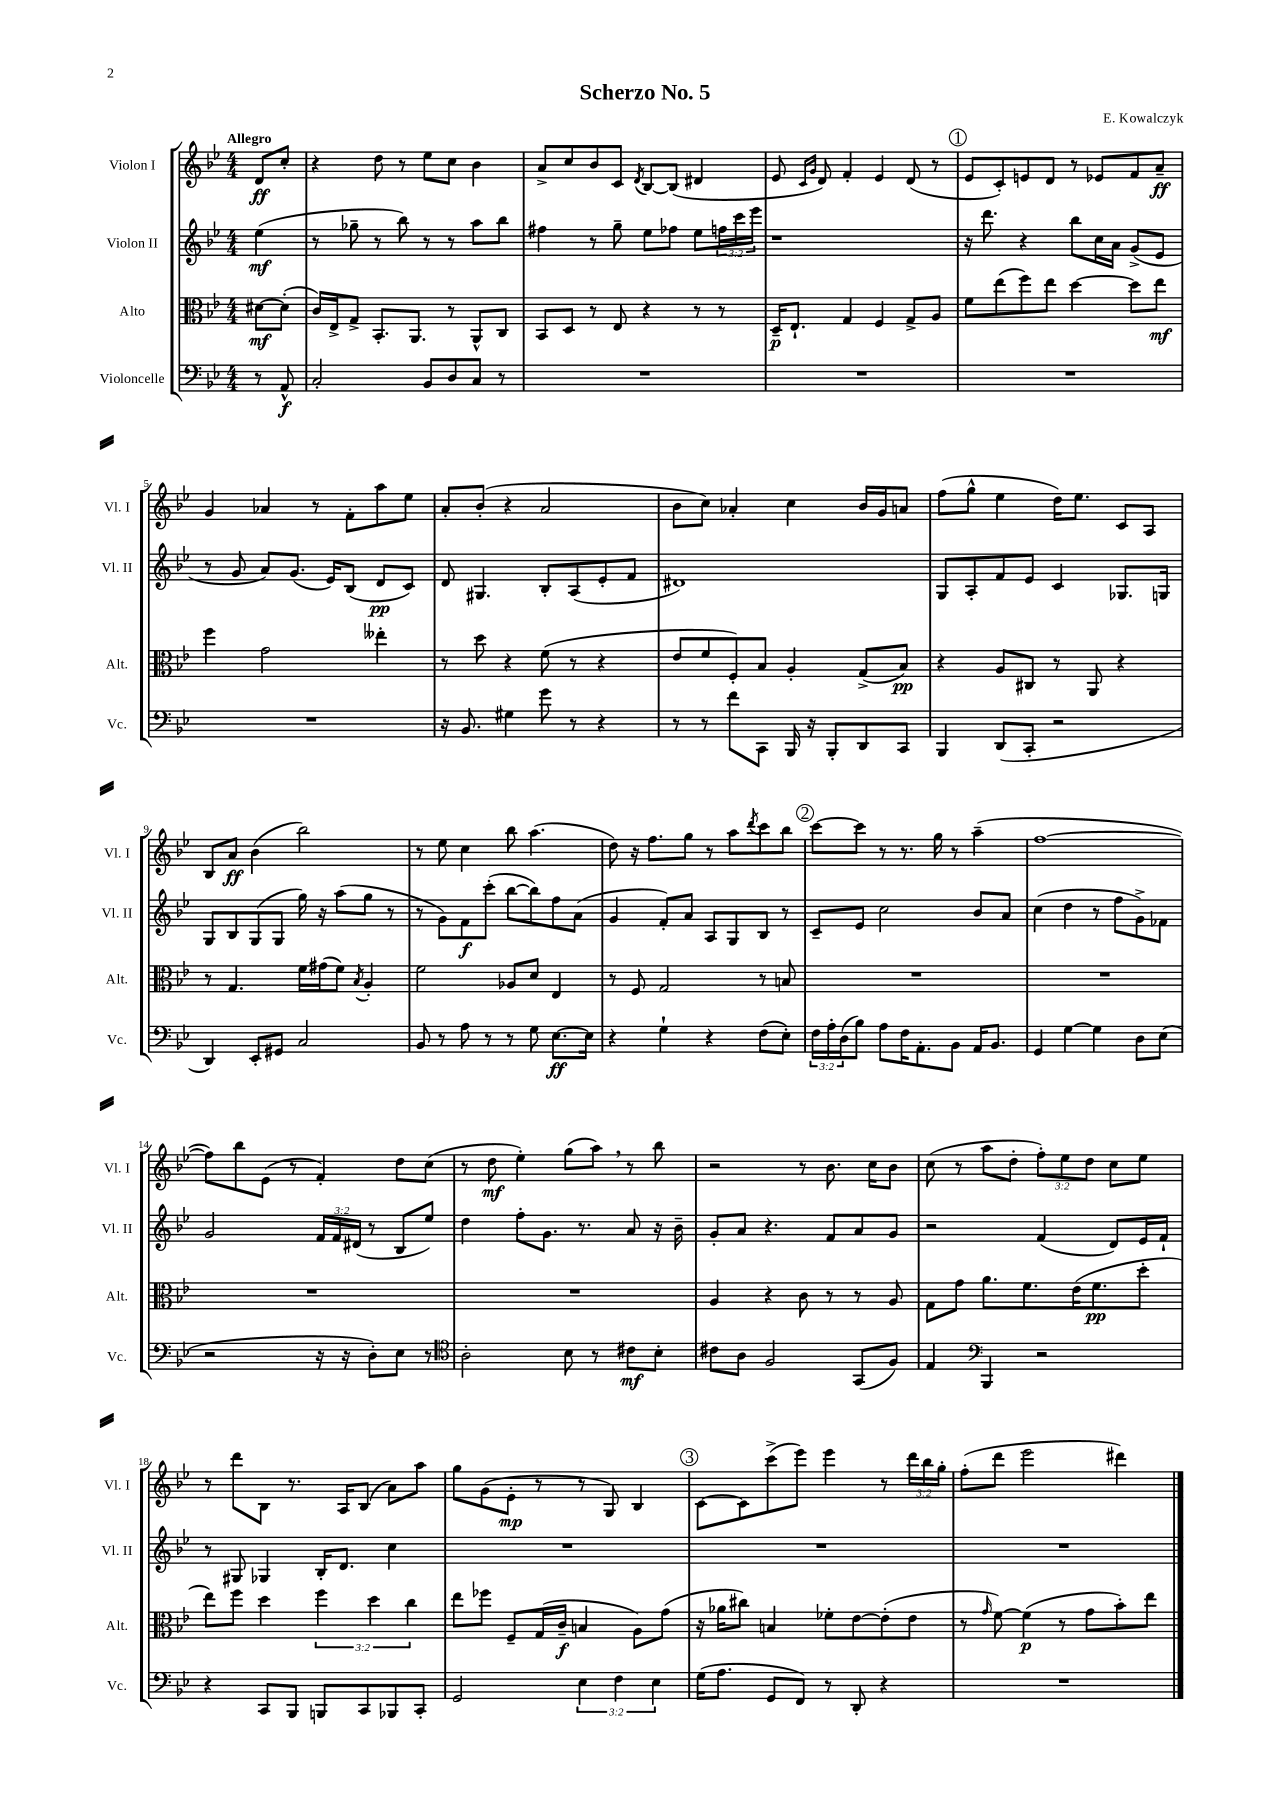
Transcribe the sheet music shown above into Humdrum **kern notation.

**kern	**kern	**kern	**kern
*staff4	*staff3	*staff2	*staff1
*clefF4	*clefC3	*clefG2	*clefG2
*k[b-e-]	*k[b-e-]	*k[b-e-]	*k[b-e-]
*M4/4	*M4/4	*M4/4	*M4/4
8r	[8d#	(4ee-	8d
8AA^^	(8d#']	.	8cc'
=	=	=	=
2C'	16c)	8r	4r
.	16E-^	.	.
.	8G^	8gg-~	.
.	8.BB-'	8r	8dd
.	.	8bb-)	8r
.	8.AA	.	.
8BB-	.	8r	8ee-
8D	8r	8r	8cc
8C	8AA^^	8aa	4b-
8r	8C	8bb-	.
=	=	=	=
1r	8BB-	4ff#	8a^
.	8D	.	8cc
.	8r	8r	8b-
.	8E-	8gg~	8c
.	.	.	8qd
.	4r	8ee-	[8B-
.	.	8ff-	(8B-]
.	8r	8ee-	4d#
.	8r	24ff	.
.	.	24ccc	.
.	.	24eee-	.
=	=	=	=
1r	16D~	1r	8e-
.	8.E-`	.	.
.	.	.	16qqc
.	.	.	16qqg
.	.	.	8d)
.	4G	.	4f'
.	4F	.	4e-
.	8G^	.	(8d
.	8A	.	8r
=	=	=	=
1r	8f	16r	8e-
.	.	8.ddd	.
.	(8ee-	.	8c')
.	8ff)	4r	8e
.	8ee-	.	8d
.	[4dd	8bb-	8r
.	.	16cc	8e-
.	.	16a	.
.	8dd]	(8g^	8f
.	8ee-	8e-	8a~
=	=	=	=
1r	4ff	8r	4g
.	.	8g	.
.	2g	8a)	4a-
.	.	(8.g	.
.	.	.	8r
.	.	16e-)	.
.	.	(8B-	8f'
.	4ee--'	8d	8aa
.	.	8c)	8ee-
=	=	=	=
16r	8r	8d	8a'
8.BB-	.	.	.
.	8dd	4.G#	(8b-'
4G#	4r	.	4r
8g	(8f	8B-'	2a
8r	8r	(8A	.
4r	4r	8e-'	.
.	.	8f	.
=	=	=	=
8r	8e-	1d#)	8b-
8r	8f	.	8cc)
8f	8F')	.	4a-'
8CC	8B-	.	.
16BBB-	4A'	.	4cc
16r	.	.	.
8BBB-'	.	.	.
8DD	(8G^	.	16b-
.	.	.	16g
8CC	8B-)	.	8a
=	=	=	=
4BBB-	4r	8G	(8ff
.	.	8A'	8gg^^
(8DD	8A	8f	4ee-
8CC'	8C#	8e-	.
2r	8r	4c	16dd)
.	.	.	8.ee-
.	8AA	.	.
.	4r	8.G-	8c
.	.	.	8A
.	.	16G	.
=	=	=	=
4DD)	8r	8G	8B-
.	4.G	8B-	8a
8EE-'	.	(8G	(4b-
8GG#	.	8G	.
2C	16f	16gg)	2bb-)
.	(16g#	16r	.
.	8f)	(8aa	.
.	8qB-	.	.
.	4A'	8gg	.
.	.	8r	.
=	=	=	=
8BB-	2f	8r	8r
8r	.	8g)	8ee-
8A	.	8f	4cc
8r	.	(8ccc'	.
8r	8A-	[8bb-	8bb-
8G	8d	8bb-])	(4.aa
[8.E-	4E-	8ff	.
.	.	(8a	.
16E-]	.	.	.
=	=	=	=
4r	8r	4g	8dd)
.	8F	.	16r
.	.	.	8.ff
4G`	2G	8f')	.
.	.	8a	8gg
4r	.	8A	8r
.	.	8G	8aa
.	.	.	8qddd
(8F	8r	8B-	8ccc
8E-')	8B	8r	8bb-
=	=	=	=
24F	1r	8c~	[8ccc
24A'	.	.	.
(24D	.	.	.
8B-)	.	8e-	8ccc]
8A	.	2cc	8r
16F	.	.	8.r
8.AA'	.	.	.
.	.	.	16gg
8BB-	.	.	8r
16AA	.	8b-	(4aa~
8.BB-	.	.	.
.	.	8a	.
=	=	=	=
4GG	1r	(4cc	[1ff
[4G	.	4dd	.
4G]	.	8r	.
.	.	8ff	.
8D	.	8g^)	.
(8E-	.	8f-	.
=	=	=	=
2r	1r	2g	8ff])
.	.	.	8bb-
.	.	.	(8e-
.	.	.	8r
16r	.	24f	4f')
.	.	24f	.
16r	.	.	.
.	.	(24d#	.
8D')	.	8r	.
8E-	.	8B-	8dd
8r	.	8ee-)	(8cc
=	=	=	=
*clefC4	*	*	*
2A'	1r	4dd	8r
.	.	.	8dd
.	.	8ff'	4ee-')
.	.	8.g	.
8B-	.	.	(8gg
.	.	8.r	.
8r	.	.	8aa)
8c#	.	8a	8r
8B-'	.	16r	8bb-
.	.	16b-~	.
=	=	=	=
8c#	4A	8g'	2r
8A	.	8a	.
2F	4r	4.r	.
.	8c	.	8r
.	8r	8f	8.b-
(8GG	8r	8a	.
.	.	.	16cc
8F)	8A	8g	8b-
=	=	=	=
4E-	8G	2r	(8cc
.	8g	.	8r
*clefF4	*	*	*
4BBB-	8.a	.	8aa
.	.	.	8dd'
.	8.f	.	.
2r	.	(4f	12ff')
.	.	.	12ee-
.	(16e-	.	.
.	.	.	12dd
.	8.f	.	.
.	.	8d)	8cc
.	8dd'	16e-	8ee-
.	.	16f`	.
=	=	=	=
4r	8ee-)	8r	8r
.	8ff	8G#	8ddd
8CC	4dd	4G-	8B-
8BBB-	.	.	8.r
8BBB	6ff	16B-'	.
.	.	8.d	16A
8CC	.	.	(8B-
.	6dd	.	.
8BBB-	.	4cc	8a)
.	6cc	.	.
8CC'	.	.	8aa
=	=	=	=
2GG	8ee-	1r	8gg
.	8ff-	.	(8g
.	8F~	.	8e-'
.	(16G	.	8r
.	16c~	.	.
6E-	4B	.	8r
.	.	.	8G)
6F	.	.	.
.	8A)	.	4B-
6E-	.	.	.
.	(8g	.	.
=	=	=	=
(16G	16r	1r	[8c
8.A	16a-	.	.
.	8cc#)	.	8c]
8GG	4B	.	(8ccc^
8FF)	.	.	8eee-)
8r	8f-'	.	4eee-
8DD'	[8e-	.	.
4r	(8e-']	.	8r
.	8e-	.	24ddd
.	.	.	24bb-
.	.	.	24gg'
=	=	=	=
1r	8r	1r	(8ff'
.	16qqg	.	.
.	[8f)	.	8ddd
.	(4f]	.	2eee-
.	8r	.	.
.	8g	.	.
.	8b-')	.	4ddd#)
.	8ee-	.	.
==	==	==	==
*-	*-	*-	*-
